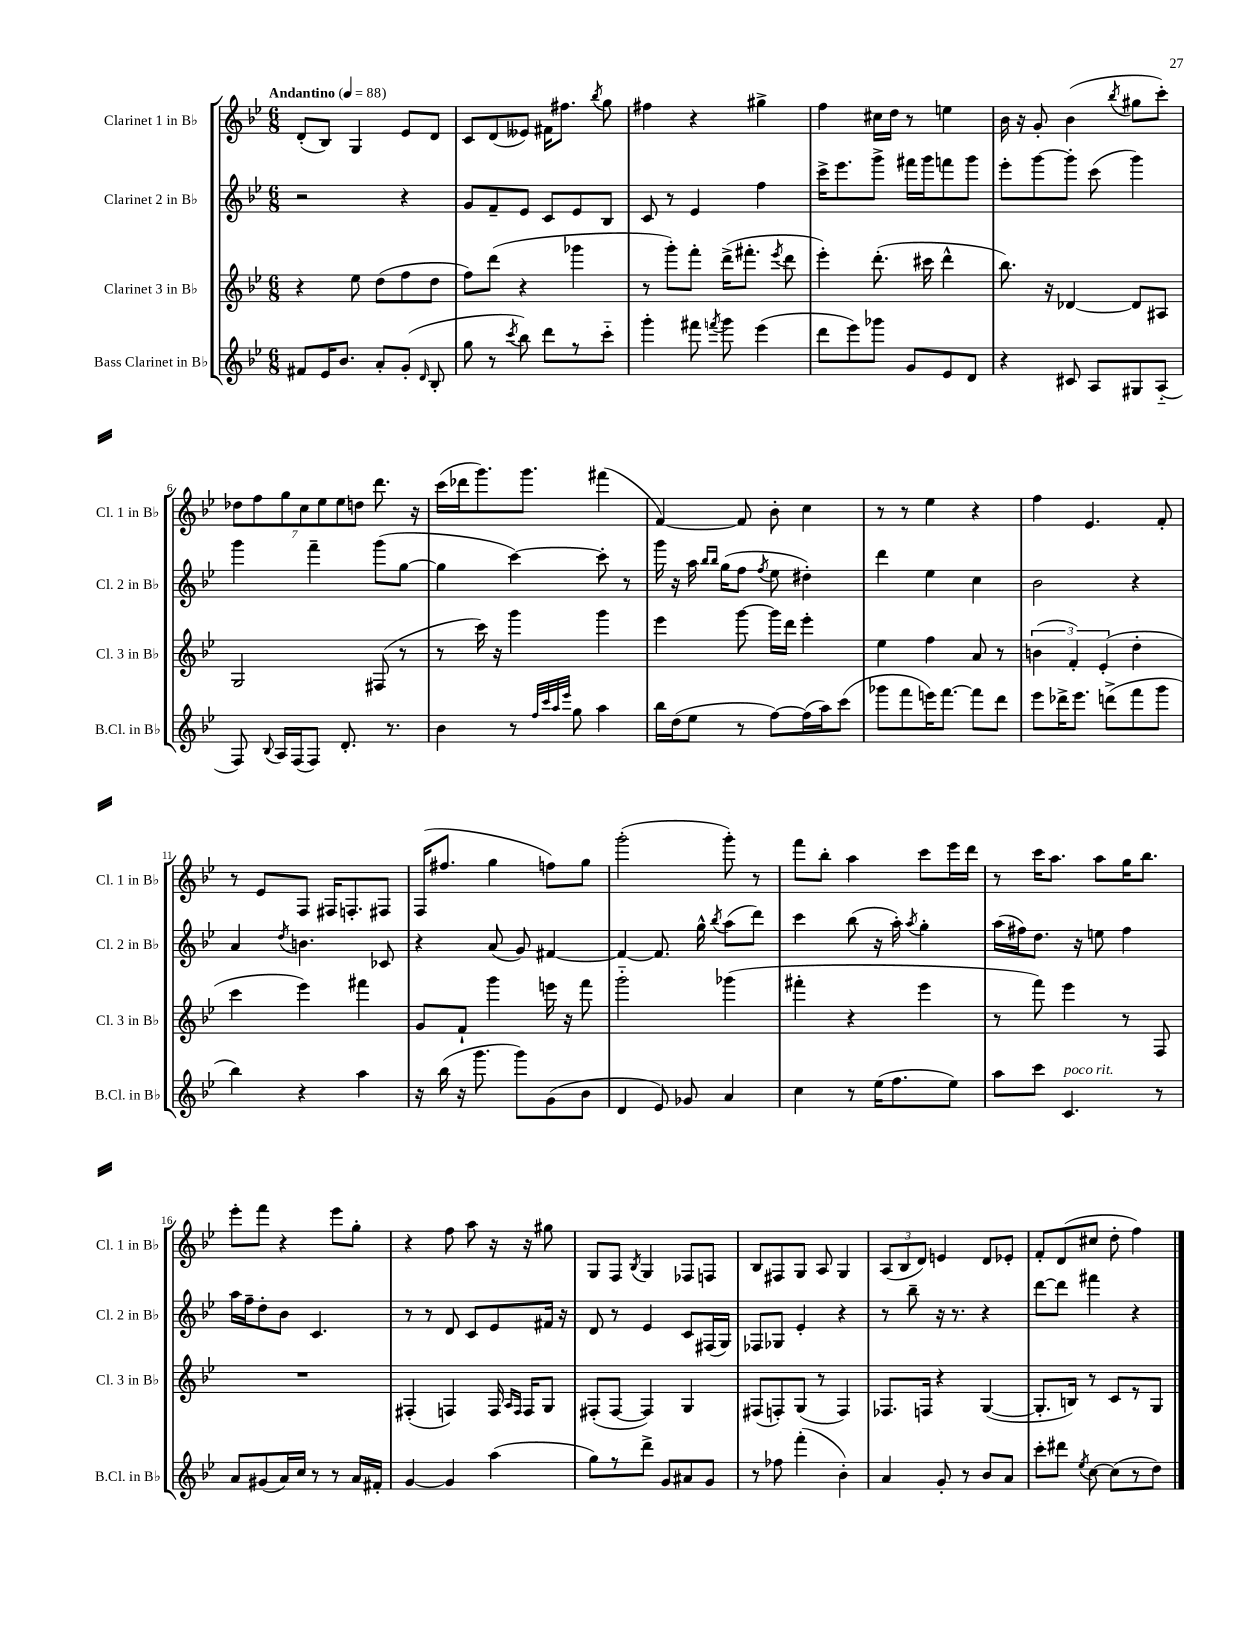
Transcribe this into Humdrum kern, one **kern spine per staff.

**kern	**kern	**kern	**kern
*staff4	*staff3	*staff2	*staff1
*clefG2	*clefG2	*clefG2	*clefG2
*k[b-e-]	*k[b-e-]	*k[b-e-]	*k[b-e-]
*M6/8	*M6/8	*M6/8	*M6/8
*MM88	*MM88	*MM88	*MM88
8f#	4r	2r	(8d'
16e-	.	.	8B-)
8.b-	.	.	.
.	8ee-	.	4G
8a'	(8dd	.	.
(8g'	8ff	4r	8e-
16qqd	.	.	.
8B-'	8dd	.	8d
=	=	=	=
8gg	8ff)	8g	8c
8r	(8ddd	8f~	(8d
8qccc	.	.	.
8bb-)	4r	8e-	8e--)
8ddd	.	8c	16f#
.	.	.	8.ff#
8r	4ggg-	8e-	.
.	.	.	8qbb-
8ccc'~	.	8B-	8gg
=	=	=	=
4ggg'	8r	8c	4ff#
.	8ggg')	8r	.
8fff#	8fff'	4e-	4r
8qfff	.	.	.
8ggg	(16ddd^	.	.
.	8.fff#'	.	.
(4eee-	.	4ff	4gg#^
.	8qeee-	.	.
.	8ddd	.	.
=	=	=	=
8ddd	4eee-')	16ccc^	4ff
.	.	8.eee-	.
8eee-)	.	.	.
8ggg-	(8.ddd'	8ggg^	16cc#
.	.	.	16dd
8g	.	16fff#	8r
.	16ccc#	16ggg	.
8e-	4ddd^^	8fff	4ee
8d	.	8ggg	.
=	=	=	=
4r	8.bb-)	8eee-'	16b-
.	.	.	16r
.	.	[8ggg	8g'
.	16r	.	.
8c#	[4d-	8ggg']	(4b-
8A	.	(8ccc	.
.	.	.	8qbb-
8G#	8d-]	4ggg)	8gg#
(8A'~	8A#	.	8ccc')
=	=	=	=
8F)	2G	4ggg	14dd-
.	.	.	14ff
8qqB-	.	.	.
16A	.	.	.
.	.	.	14gg
(16F	.	.	.
.	.	.	14cc
8F)	.	4fff~	.
.	.	.	14ee-
.	.	.	14ee-
8.d'	.	.	.
.	.	.	14dd
.	(8F#	(8ggg	8.ddd
8.r	.	.	.
.	8r	[8gg	.
.	.	.	16r
=	=	=	=
4b-	8r	4gg]	(16ccc
.	.	.	16ddd-
.	16ccc)	.	8.ggg)
.	16r	.	.
8r	4ggg	[4ccc)	.
.	.	.	8.ggg
32qqff	.	.	.
32qqccc	.	.	.
32qqaa	.	.	.
32qqeee-	.	.	.
8gg	.	.	.
4aa	4ggg	8ccc']	(4fff#
.	.	8r	.
=	=	=	=
16bb-	4eee-	16ggg	[4f)
(16dd	.	16r	.
8ee-	.	16aa	.
.	.	16qqbb-	.
.	.	16qqbb-	.
.	.	(16gg	.
8r	[8ggg	8ff	8f]
.	.	8qff	.
[8ff)	16ggg]	8ee-	8b-'
.	16ddd	.	.
(16ff]	4eee-'	4dd#')	4cc
16aa)	.	.	.
(8ccc	.	.	.
=	=	=	=
8ggg-	4ee-	4ddd	8r
8fff	.	.	8r
16eee)	4ff	4ee-	4ee-
[8.fff	.	.	.
8fff]	8a	4cc	4r
8ddd	8r	.	.
=	=	=	=
8eee-	(6b	2b-	4ff
16ddd-^	.	.	.
.	6f')	.	.
8.eee-	.	.	.
.	.	.	4.e-
.	(6e-'	.	.
(8ddd^	.	.	.
8fff	4dd'	4r	.
8ggg	.	.	8f'
=	=	=	=
4bb-)	4ccc	4a	8r
.	.	.	8e-
.	.	8qdd	.
4r	4eee-)	4.b	8F
.	.	.	16F#
.	.	.	8.F'
4aa	4fff#	.	.
.	.	8c-	8F#
=	=	=	=
16r	8g	4r	(16F
(16bb-	.	.	8.ff#
16r	8f`	.	.
8.ggg	.	.	.
.	4ggg	(8a	4gg
8ggg)	.	8g)	.
(8g	16eee	[4f#	8ff)
.	16r	.	.
8b-	8fff	.	8gg
=	=	=	=
4d	2ggg'~	4f#_	(2ggg'
8e-)	.	8.f#]	.
8g-	.	.	.
.	.	16gg^^	.
.	.	8qbb-	.
4a	(4ggg-	(8aa	8ggg')
.	.	8ddd)	8r
=	=	=	=
4cc	4fff#'	4ccc	8fff
.	.	.	8bb-'
8r	4r	(8bb-	4aa
(16ee-	.	16r	.
8.ff	.	16aa')	.
.	.	8qaa	.
.	4eee-	4gg'	8ccc
8ee-)	.	.	16eee-
.	.	.	16ddd
=	=	=	=
8aa	8r	(16aa	8r
.	.	16ff#)	.
8ccc	8fff)	8.dd	16ccc
.	.	.	8.aa
4.c	4eee-	.	.
.	.	16r	.
.	.	8ee	8aa
.	8r	4ff#	16gg
.	.	.	8.bb-
8r	8F	.	.
=	=	=	=
8a	2.r	16aa	8eee-'
.	.	16ff~	.
(8g#	.	8dd'	8fff
16a)	.	8b-	4r
16cc	.	.	.
8r	.	4.c	.
8r	.	.	8eee-
16a	.	.	8gg'
16f#'	.	.	.
=	=	=	=
[4g	(4F#'	8r	4r
.	.	8r	.
4g]	4F)	8d	8ff
.	.	8c	8aa
(4aa	16F	8e-	16r
.	16qqA	.	.
.	16qqF	.	.
.	16F	.	16r
.	8G	16f#	8gg#
.	.	16r	.
=	=	=	=
8gg)	(8F#'	8d	8G
8r	[8F#	8r	8F
.	.	.	8qB-
8ddd^	4F#])	4e-	4G
8g	.	.	.
8a#	4G	8c	8F-
8g	.	(16F#	8F
.	.	16G)	.
=	=	=	=
8r	(8F#	8F-	8B-
8ff-	8F')	8G-	8F#
(4fff'	(8G	4e-'	8G
.	8r	.	8A
4b-')	4F)	4r	4G
=	=	=	=
4a	8.F-	8r	(12A
.	.	.	12B-
.	.	8bb-~	.
.	.	.	12d)
.	16F	.	.
8g'	4r	16r	4e
.	.	8.r	.
8r	.	.	.
8b-	([4G	4r	8d
8a	.	.	8e-'
=	=	=	=
8ccc'	8.G']	[8ddd	8f'
8ddd#	.	8ddd]	(8d
.	16B)	.	.
8qee-	.	.	.
[8cc	8r	4fff#	8cc#
(8cc]	8c	.	8dd'
8r	8r	4r	4ff)
8dd)	8G	.	.
==	==	==	==
*-	*-	*-	*-
